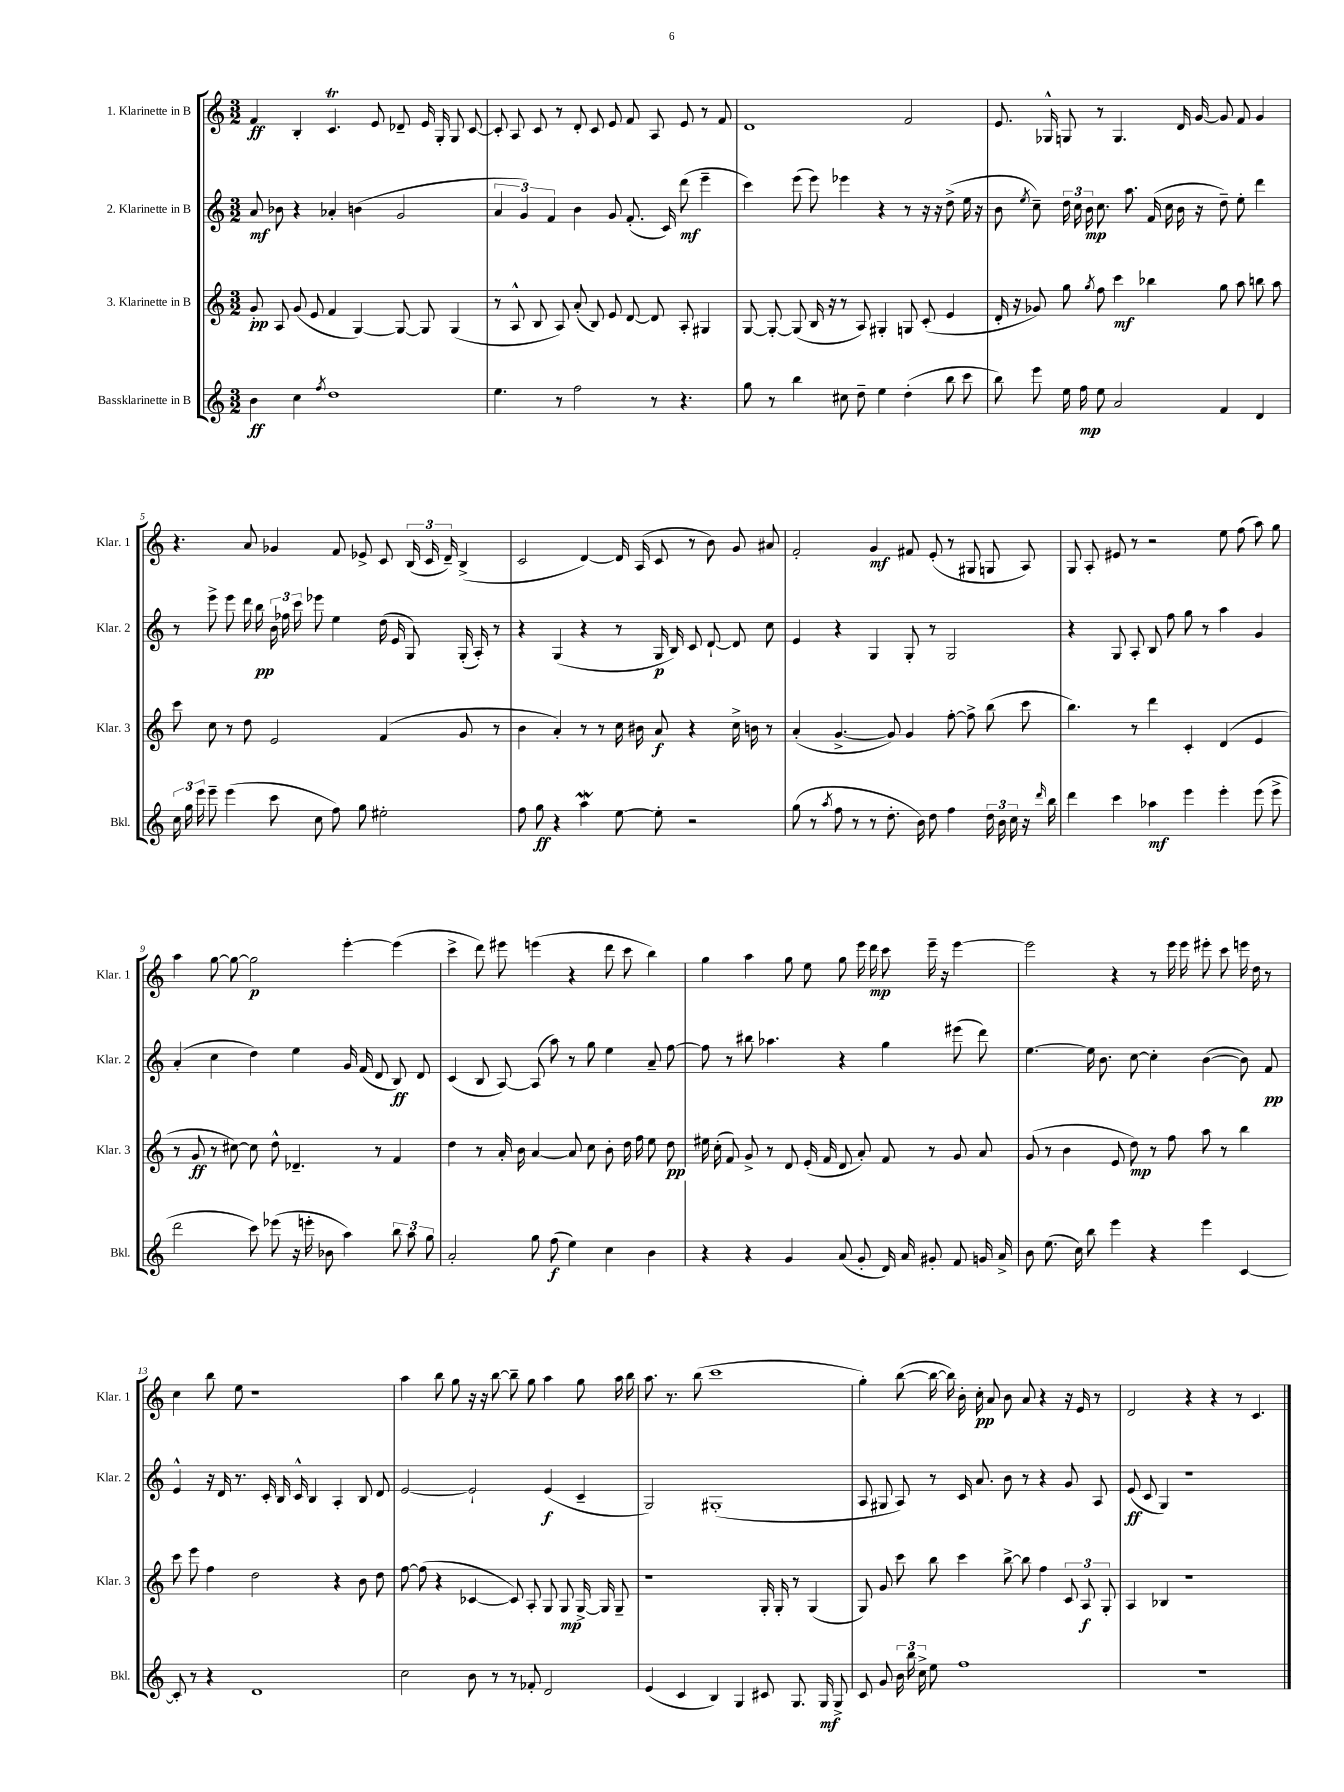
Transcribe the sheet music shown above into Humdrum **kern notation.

**kern	**kern	**kern	**kern
*staff4	*staff3	*staff2	*staff1
*clefG2	*clefG2	*clefG2	*clefG2
*k[]	*k[]	*k[]	*k[]
*M3/2	*M3/2	*M3/2	*M3/2
4b	8g'	8a	4f
.	8A	8b-	.
4cc	(8g	4r	4B'
.	8e	.	.
8qff	.	.	.
1dd	4f	4a-'	4.c
.	[4G)	(4b	.
.	.	.	8e
.	8G_	2g	8d-~
.	8G]	.	16e
.	.	.	16G'
.	(4G	.	8G
.	.	.	[8c
=	=	=	=
4.ee	8r	6a	8c']
.	8A^^	.	8A
.	.	6g)	.
.	8B	.	8c
.	.	6f	.
8r	8A)	.	8r
2ff	(8a'	4b	8d'
.	8B)	.	8c
.	8e	8g	8e
.	[8d	(8.f'	8f
8r	8d]	.	8A
.	.	16c)	.
4.r	8A'	(8ddd	8e
.	4G#	4eee~	8r
.	.	.	8f
=	=	=	=
8gg	[8G	4ccc)	1d
8r	8G'_	.	.
4bb	(8G]	(8eee	.
.	16B	8eee)	.
.	16r	.	.
8cc#	8r	4eee-	.
8dd~	8A)	.	.
4ee	4G#'	4r	.
(4dd'	8G	8r	2f
.	(8c'	16r	.
.	.	16r	.
8bb	4e	(8dd^	.
8ccc	.	16ee	.
.	.	16r	.
=	=	=	=
8bb)	16d'	8b	8.e
.	16r	.	.
.	.	8qee	.
8eee	8g-)	8cc~)	.
.	.	.	16G-^^
16ee	8gg	24dd	8G
.	.	24cc	.
16ff	.	.	.
.	.	24b	.
.	8qgg	.	.
8ee	8ff	8.cc	8r
2a	4ccc	.	4.G
.	.	8.aa	.
.	4bb-	(16f	.
.	.	16cc	.
.	.	16b	16d
.	.	16r	[16g
4f	8gg	8dd~)	8g]
.	8aa	8ee'	8f
4d	8bb	4ddd	4g
.	8aa	.	.
=	=	=	=
24cc	8ccc	8r	4.r
24gg	.	.	.
24eee	.	.	.
8eee~	8cc	8eee^	.
(4eee	8r	8eee	.
.	8dd	16ddd	8a
.	.	16bb	.
8ccc	2e	24b	4g-
.	.	24ff-	.
.	.	24ccc	.
8cc	.	8eee-	.
8ff)	.	4ee	8f
8gg	.	.	8e-^
2ee#'	(4f	(16dd	8c
.	.	16e	.
.	.	8G)	(24B
.	.	.	24c
.	.	.	24d~)
.	8g	(16G'	(4B^
.	.	16A')	.
.	8r	8r	.
=	=	=	=
8ff	4b	4r	2c
8gg	.	.	.
4r	4a')	(4G	.
4aa	8r	4r	[4d)
.	8r	.	.
[8ee	16cc	8r	16d]
.	16b#	.	(16A
8ee']	8a	16G	8c
.	.	16B)	.
2r	4r	8c	8r
.	.	[8d`	8b)
.	16cc^	8d]	8g
.	16b	.	.
.	8r	8cc	8a#
=	=	=	=
(8gg	(4a'	4e	2f'
8r	.	.	.
8qaa	.	.	.
8ff	[4.g^	4r	.
8r	.	.	.
8r	.	4G	4g
8.dd'	8g])	.	.
.	4g	8G'	8f#
16b)	.	.	.
8dd	.	8r	(8e'
4ff	[8ff'	2G	8r
.	8ff^]	.	8G#
24dd	(8bb	.	8G
24b	.	.	.
24cc	.	.	.
16r	8ccc	.	8A)
16qqddd	.	.	.
16bb	.	.	.
=	=	=	=
4ddd	4.bb)	4r	8G
.	.	.	8A'
4ccc	.	8G	8e#
.	8r	8A'	8r
4aa-	4ddd	8B	2r
.	.	8ff	.
4eee	4c'	8gg	.
.	.	8r	.
4eee'	(4d	4aa	8ee
.	.	.	(8ff
(8eee	4e	4g	8aa)
8eee^	.	.	8gg
=	=	=	=
2ddd	8r	(4a'	4aa
.	8g	.	.
.	8r	4cc	[8gg
.	[8cc#)	.	8gg_
8ccc)	8cc#]	4dd)	2gg]
(8eee-	8dd^^	.	.
16r	4.d-~	4ee	.
16eee'	.	.	.
8b-	.	.	.
4aa)	.	16g	[4eee'
.	.	(16f	.
.	8r	8d	.
12bb	4f	8B)	(4eee]
12aa	.	.	.
.	.	8d	.
12gg	.	.	.
=	=	=	=
2a'	4dd	(4c	4ccc^
.	8r	8B	8ddd)
.	16a'	[8A)	8eee#
.	16b	.	.
8gg	[4a	(8A]	(4eee
(8ff	.	8aa)	.
4ee)	8a]	8r	4r
.	8cc	8gg	.
4cc	8b'	4ee	8ddd
.	16dd	.	8ccc
.	16ff	.	.
4b	8ee	8a~	4bb)
.	8dd	[8ff	.
=	=	=	=
4r	16ee#	8ff]	4gg
.	(16cc'	.	.
.	8f)	8r	.
4r	8g^	8bb#	4aa
.	8r	4.aa-	.
4g	8d	.	8gg
.	(16e'	.	8ee
.	16f	.	.
(8a	8d	4r	8gg
8g'	8a')	.	16eee
.	.	.	16ddd
16d)	8f	4gg	8ccc
16a	.	.	.
8g#'	8r	.	16eee~
.	.	.	16r
8f	8g	(8eee#	[4eee
16g	8a	8ddd)	.
16a^	.	.	.
=	=	=	=
8b	(8g	[4.ee	2eee]
(8.ee	8r	.	.
.	4b	.	.
16cc)	.	.	.
8bb	.	16ee]	.
.	.	8.b	.
4eee	8e	.	4r
.	8dd)	[8cc	.
4r	8r	4cc']	8r
.	8ff	.	16eee
.	.	.	16eee
4eee	8aa	([4b	8eee#'
.	8r	.	8ccc
[4c	4bb	8b])	16eee
.	.	.	16dd
.	.	8f	8r
=	=	=	=
8c']	8ccc	4e^^	4cc
8r	8eee	.	.
4r	4ff	16r	8bb
.	.	16d	.
.	.	8.r	8ee
1d	2dd	.	1r
.	.	16c'	.
.	.	16B	.
.	.	16c^^	.
.	.	4B	.
.	4r	4A'	.
.	8b	8B	.
.	8dd	8d	.
=	=	=	=
2cc	[8ff	[2e	4aa
.	(8ff]	.	.
.	4r	.	8bb
.	.	.	8gg
8b	[4c-	2e`]	16r
.	.	.	16r
8r	.	.	[8bb
8r	8c-])	.	8bb~]
8f-'	8A'	.	8gg
2d	8G	(4e	4aa
.	8G	.	.
.	[16G^	4c~	8gg
.	16G]	.	.
.	8G~	.	16aa
.	.	.	16bb
=	=	=	=
(4e	1r	2G)	8.aa
.	.	.	8.r
4c	.	.	.
.	.	.	(8bb
4B)	.	(1G#'	1ccc
4G	.	.	.
8c#	16G'	.	.
.	16G'	.	.
8.G	8r	.	.
.	(4G	.	.
16G	.	.	.
8G^	.	.	.
=	=	=	=
8c	8G)	8A	4gg')
8g	8g	8G#	.
24b	8ccc	8A)	([8bb
24bb	.	.	.
24cc^	.	.	.
8ee	8bb	8r	16bb_
.	.	.	16bb])
1ff	4ccc	16c	16b'
.	.	8.a	16cc'
.	.	.	8a
.	[8bb^	8b	8b
.	8bb]	8r	8a
.	4ff	4r	4r
.	12c	8g	16r
.	.	.	16e
.	12A	.	.
.	.	8A	8r
.	12G'	.	.
=	=	=	=
1.r	4A	(8e	2d
.	.	8c	.
.	4B-	4G)	.
.	1r	1r	4r
.	.	.	4r
.	.	.	8r
.	.	.	4.c
==	==	==	==
*-	*-	*-	*-
